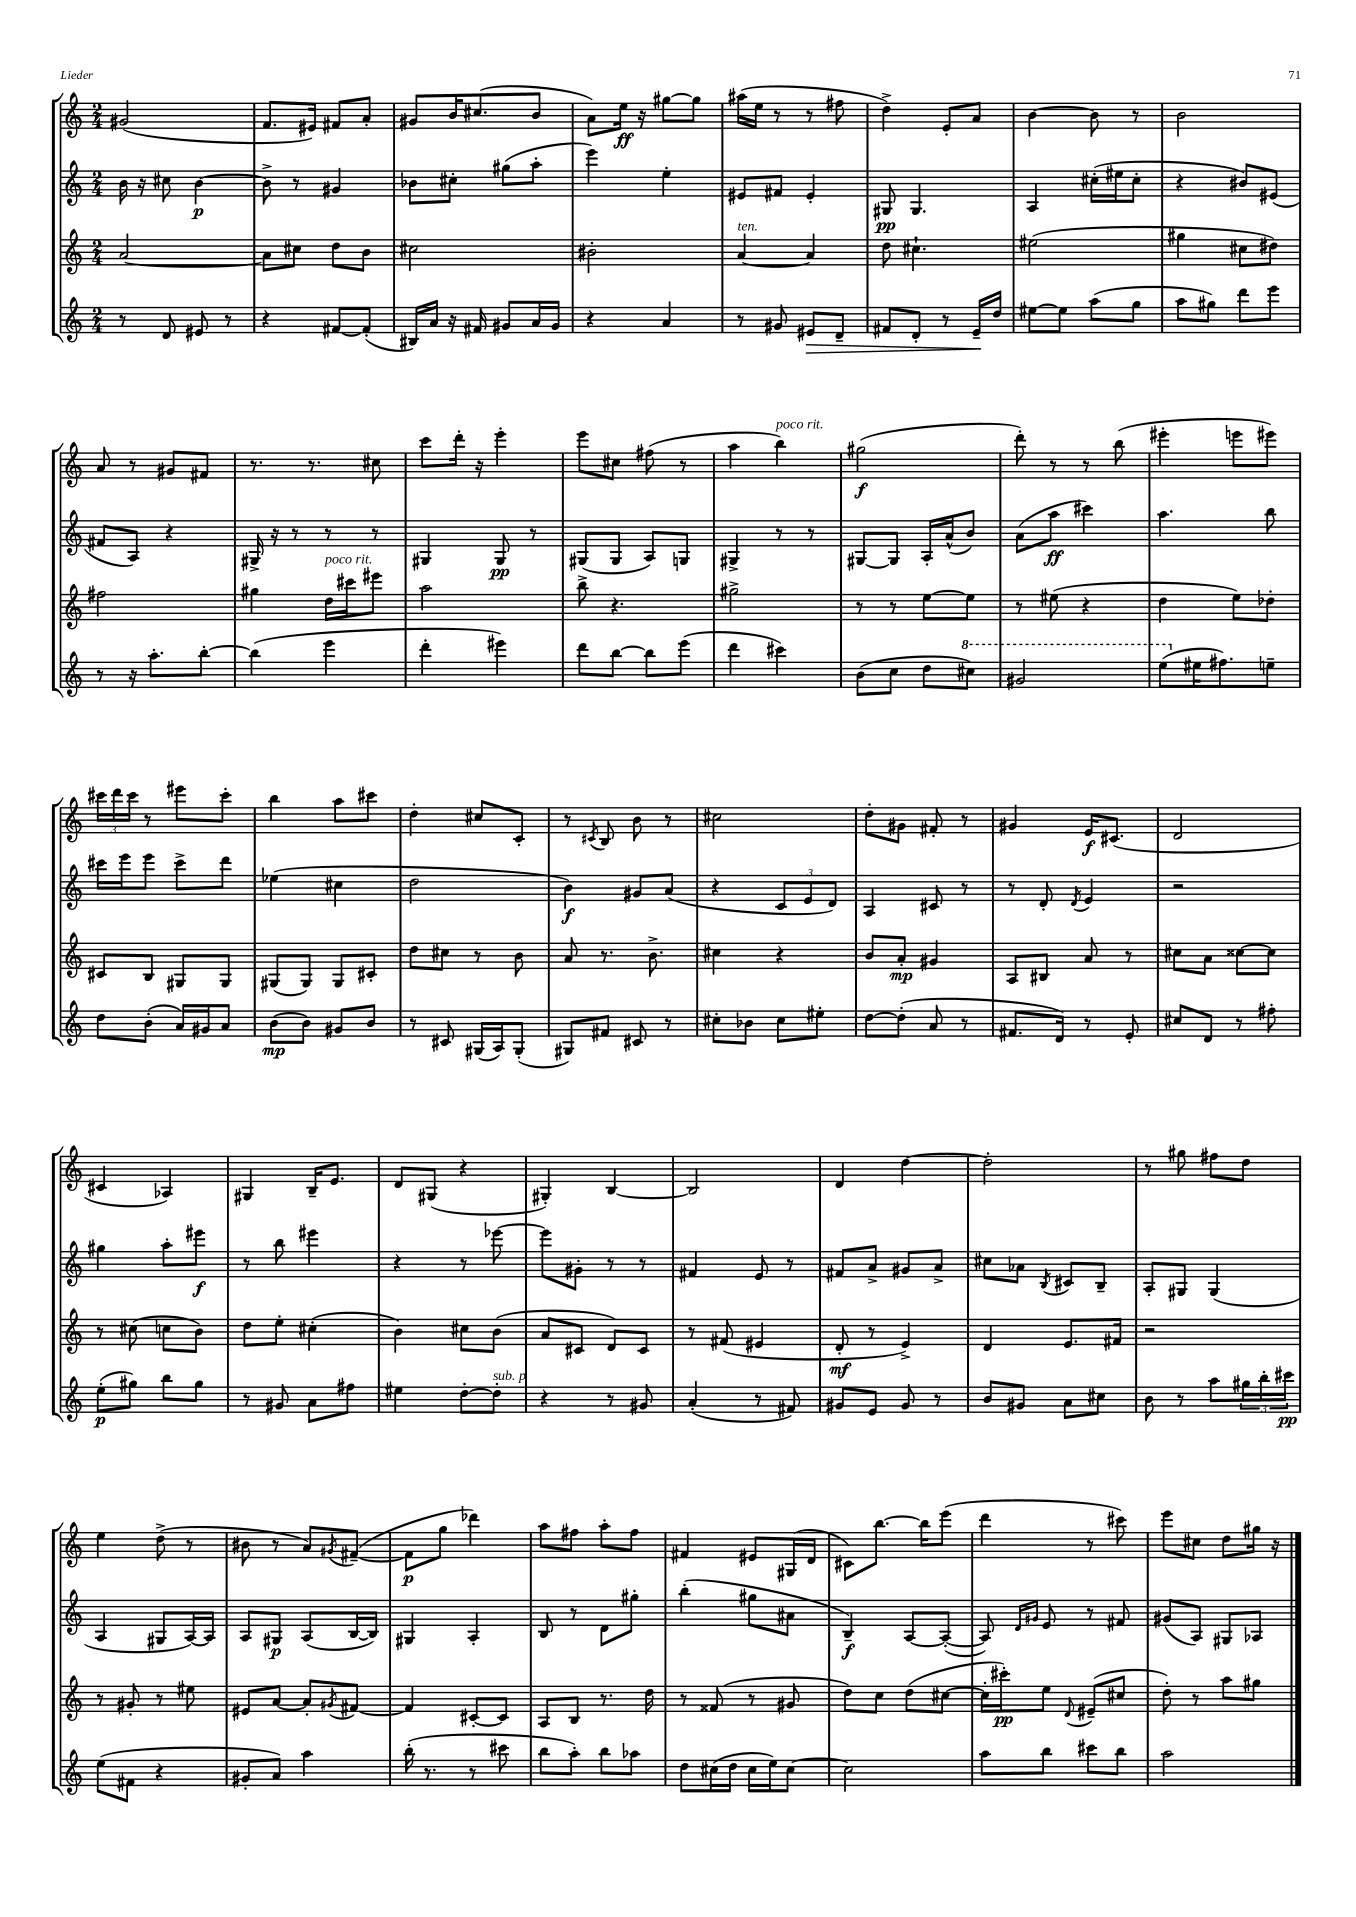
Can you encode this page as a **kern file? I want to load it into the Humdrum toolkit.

**kern	**dynam	**kern	**dynam	**kern	**dynam	**kern	**dynam
*part4	*part4	*part3	*part3	*part2	*part2	*part1	*part1
*staff4	*staff4	*staff3	*staff3	*staff2	*staff2	*staff1	*staff1
*clefG2	*	*clefG2	*	*clefG2	*	*clefG2	*
*k[]	*	*k[]	*	*k[]	*	*k[]	*
*M2/4	*	*M2/4	*	*M2/4	*	*M2/4	*
=25	=25	=25	=25	=25	=25	=25	=25
8r	.	[2a/	.	16b\	.	(2g#X/	.
.	.	.	.	16r	.	.	.
8d/	.	.	.	8cc#X\	.	.	.
8e#X/	.	.	.	[4b\	p	.	.
8r	.	.	.	.	.	.	.
=26	=26	=26	=26	=26	=26	=26	=26
4r	.	8a\L]	.	8b^\]	.	8.f/L	.
.	.	8cc#X\J	.	8r	.	.	.
.	.	.	.	.	.	16e#X/Jk)	.
[8f#X/L	.	8dd\L	.	4g#X/	.	8f#X/L	.
(8f#'/J]	.	8b\J	.	.	.	8a'/J	.
=27	=27	=27	=27	=27	=27	=27	=27
16B#X/LL)	.	2cc#X\	.	8b-X\L	.	8g#X/L	.
16a/JJ	.	.	.	.	.	.	.
16r	.	.	.	8cc#X'\J	.	16b/K	.
16f#X/	.	.	.	.	.	(8.cc#X/	.
8g#X/L	.	.	.	(8gg#X\L	.	.	.
16a/L	.	.	.	8aa'\J	.	8b/J	.
16g#/JJ	.	.	.	.	.	.	.
=28	=28	=28	=28	=28	=28	=28	=28
4r	.	2b#X'\	.	4eee\)	.	8a\L)	.
.	.	.	.	.	.	16ee\Jk	ff
.	.	.	.	.	.	16r	.
4a/	.	.	.	4ee'\	.	[8gg#X\L	.
.	.	.	.	.	.	8gg#\J]	.
=29	=29	=29	=29	=29	=29	=29	=29
!	!	!LO:TX:a:i:t=ten.	!	!	!	!	!
8r	.	[4a/	.	8e#X/L	.	(16aa#X\LL	.
.	.	.	.	.	.	16ee\JJ	.
8g#X/	.	.	.	8f#X/J	.	8r	.
!	!LO:HP:b	!	!	!	!	!	!
8e#X/L	>	4a/]	.	4e#'/	.	8r	.
8d~/J	.	.	.	.	.	8ff#X\	.
=30	=30	=30	=30	=30	=30	=30	=30
8f#X/L	.	8dd\	.	8G#X/	pp	4dd^\)	.
8d'/J	.	4.cc#X`\	.	4.G#/	.	.	.
8r	.	.	.	.	.	8e'/L	.
16e~/LL	.	.	.	.	.	8a/J	.
16dd/JJ	]	.	.	.	.	.	.
=31	=31	=31	=31	=31	=31	=31	=31
[8ee#X\L	.	(2ee#X\	.	4A/	.	[4b\	.
8ee#\J]	.	.	.	.	.	.	.
(8aa\L	.	.	.	(16cc#X'\LL	.	8b\]	.
.	.	.	.	16ee#X\J	.	.	.
8gg\J	.	.	.	8cc#'\J	.	8r	.
=32	=32	=32	=32	=32	=32	=32	=32
8aa\L	.	4gg#X\	.	4r	.	2b\	.
8gg#X\J)	.	.	.	.	.	.	.
8ddd\L	.	8cc#X\L	.	8b#X/L)	.	.	.
8eee\J	.	8dd#X\J)	.	(8e#X/J	.	.	.
!!LO:LB:g=z
=33	=33	=33	=33	=33	=33	=33	=33
8r	.	2ff#X\	.	8f#X/L	.	8a/	.
16r	.	.	.	8A/J)	.	8r	.
8.aa'\L	.	.	.	.	.	.	.
.	.	.	.	4r	.	8g#X/L	.
[8bb'\J	.	.	.	.	.	8f#X/J	.
=34	=34	=34	=34	=34	=34	=34	=34
(4bb\]	.	4gg#X\	.	16G#X^/	.	8.r	.
.	.	.	.	16r	.	.	.
.	.	.	.	8r	.	.	.
.	.	.	.	.	.	8.r	.
!	!	!LO:TX:a:i:t=poco rit.	!	!	!	!	!
4eee\	.	16dd\LL	.	8r	.	.	.
.	.	16ccc#X\J	.	.	.	.	.
.	.	8eee#X\J	.	8r	.	8cc#X\	.
=35	=35	=35	=35	=35	=35	=35	=35
4ddd'\	.	2aa\	.	4G#X/	.	8ccc\L	.
.	.	.	.	.	.	16ddd'\Jk	.
.	.	.	.	.	.	16r	.
4eee#X\)	.	.	.	8G#/	pp	4eee'\	.
.	.	.	.	8r	.	.	.
=36	=36	=36	=36	=36	=36	=36	=36
8ddd\L	.	8bb^\	.	(8G#X/L	.	8eee\L	.
[8bb\J	.	4.r	.	8G#/J	.	8cc#X\J	.
8bb\L]	.	.	.	8A/L)	.	(8ff#X\	.
(8eee\J	.	.	.	8Gn/J	.	8r	.
=37	=37	=37	=37	=37	=37	=37	=37
4ddd\	.	2gg#X^\	.	4G#X^/	.	4aa\	.
!	!	!	!	!	!	!LO:TX:a:i:t=poco rit.	!
4ccc#X\)	.	.	.	8r	.	4bb\)	.
.	.	.	.	8r	.	.	.
=38	=38	=38	=38	=38	=38	=38	=38
(8b\L	.	8r	.	[8G#X/L	.	(2gg#X\	f
8cc\J	.	8r	.	8G#/J]	.	.	.
8dd\L	.	[8ee\L	.	16A'/LL	.	.	.
.	.	.	.	(16a^^/J	.	.	.
*8va	*	*	*	*	*	*	*
8ccc#X\J)	.	8ee\J]	.	8b/J)	.	.	.
=39	=39	=39	=39	=39	=39	=39	=39
2gg#X/	.	8r	.	(8a\L	.	8ddd'\)	.
.	.	(8ee#X\	.	8aa\J	ff	8r	.
.	.	4r	.	4ccc#X\)	.	8r	.
.	.	.	.	.	.	(8bb\	.
=40	=40	=40	=40	=40	=40	=40	=40
(8eee\L	.	4dd\	.	4.aa\	.	4eee#X'\	.
*X8va	*	*	*	*	*	*	*
16ee#X\K	.	.	.	.	.	.	.
8.ff#X\)	.	.	.	.	.	.	.
.	.	8ee\L)	.	.	.	8eeen\L	.
8een~\J	.	8dd-X'\J	.	8bb\	.	8eee#X\J)	.
!!LO:LB:g=z
=41	=41	=41	=41	=41	=41	=41	=41
8dd\L	.	8c#X/L	.	16ccc#X\LL	.	24ccc#X\LL	.
.	.	.	.	.	.	24ddd\	.
.	.	.	.	16eee\J	.	.	.
.	.	.	.	.	.	24ccc#\JJ	.
(8b'\J	.	8B/J	.	8eee\J	.	8r	.
16a/LL)	.	8G#X/L	.	8ccc#^\L	.	8eee#X\L	.
16g#X/J	.	.	.	.	.	.	.
8a/J	.	8G#/J	.	8ddd\J	.	8ccc#'\J	.
=42	=42	=42	=42	=42	=42	=42	=42
(8b\L	mp	(8G#X/L	.	(4ee-X\	.	4bb\	.
8b\J)	.	8G#/J)	.	.	.	.	.
8g#X/L	.	8G#/L	.	4cc#X\	.	8aa\L	.
8b/J	.	8c#X'/J	.	.	.	8ccc#X\J	.
=43	=43	=43	=43	=43	=43	=43	=43
8r	.	8dd\L	.	2dd\	.	4dd'\	.
8c#X/	.	8cc#X\J	.	.	.	.	.
(16G#X/LL	.	8r	.	.	.	8cc#X/L	.
16A/J)	.	.	.	.	.	.	.
(8G#'/J	.	8b\	.	.	.	8c'/J	.
=44	=44	=44	=44	=44	=44	=44	=44
8G#X/L)	.	8a/	.	4b\)	f	8r	.
.	.	.	.	.	.	8qc#X/	.
8f#X/J	.	8.r	.	.	.	8B/	.
8c#X/	.	.	.	8g#X/L	.	8b\	.
.	.	8.b^\	.	.	.	.	.
8r	.	.	.	(8a/J	.	8r	.
=45	=45	=45	=45	=45	=45	=45	=45
8cc#X'\L	.	4cc#X\	.	4r	.	2cc#X\	.
8b-X\J	.	.	.	.	.	.	.
8cc#\L	.	4r	.	12c/L	.	.	.
.	.	.	.	12e/	.	.	.
8ee#X'\J	.	.	.	.	.	.	.
.	.	.	.	12d/J)	.	.	.
=46	=46	=46	=46	=46	=46	=46	=46
[8dd\L	.	8b/L	.	4A/	.	8dd'\L	.
(8dd'\J]	.	8a'/J	mp	.	.	8g#X\J	.
8a/	.	4g#X/	.	8c#X/	.	8f#X'/	.
8r	.	.	.	8r	.	8r	.
=47	=47	=47	=47	=47	=47	=47	=47
8.f#X/L	.	8A/L	.	8r	.	4g#X/	.
.	.	8B#X/J	.	8d'/	.	.	.
16d/Jk)	.	.	.	.	.	.	.
.	.	.	.	8qd/	.	.	.
8r	.	8a/	.	4e/	.	16e/KL	f
.	.	.	.	.	.	(8.c#X/J	.
8e'/	.	8r	.	.	.	.	.
=48	=48	=48	=48	=48	=48	=48	=48
8cc#X/L	.	8cc#X\L	.	2r	.	2d/	.
8d/J	.	8a\J	.	.	.	.	.
8r	.	[8cc##X\L	.	.	.	.	.
8ff#X'\	.	8cc##\J]	.	.	.	.	.
!!LO:LB:g=z
=49	=49	=49	=49	=49	=49	=49	=49
(8ee'\L	p	8r	.	4gg#X\	.	4c#X/	.
8gg#X\J)	.	(8cc#X\	.	.	.	.	.
8bb\L	.	8ccn\L	.	8aa'\L	.	4A-X/)	.
8gg#\J	.	8b\J)	.	8eee#X\J	f	.	.
=50	=50	=50	=50	=50	=50	=50	=50
8r	.	8dd\L	.	8r	.	4G#X/	.
8g#X/	.	8ee'\J	.	8bb\	.	.	.
8a\L	.	(4cc#X'\	.	4eee#X\	.	16B~/KL	.
.	.	.	.	.	.	8.e/J	.
8ff#X\J	.	.	.	.	.	.	.
=51	=51	=51	=51	=51	=51	=51	=51
4ee#X\	.	4b\)	.	4r	.	8d/L	.
.	.	.	.	.	.	(8G#X/J	.
[8dd'\L	.	8cc#X\L	.	8r	.	4r	.
!LO:TX:a:i:t=sub. p	!	!	!	!	!	!	!
8dd'\J]	.	(8b\J	.	[8eee-X\	.	.	.
=52	=52	=52	=52	=52	=52	=52	=52
4r	.	8a/L	.	8eee-\L]	.	4G#X'/)	.
.	.	8c#X/J	.	8g#X'\J	.	.	.
8r	.	8d/L)	.	8r	.	[4B/	.
8g#X/	.	8c#/J	.	8r	.	.	.
=53	=53	=53	=53	=53	=53	=53	=53
(4a'/	.	8r	.	4f#X/	.	2B/]	.
.	.	(8f#X/	.	.	.	.	.
8r	.	4e#X/	.	8e/	.	.	.
8f#X/)	.	.	.	8r	.	.	.
=54	=54	=54	=54	=54	=54	=54	=54
8g#X/L	.	8d'/	mf	8f#X/L	.	4d/	.
8e/J	.	8r	.	8a^/J	.	.	.
8g#/	.	4e^/)	.	8g#X/L	.	[4dd\	.
8r	.	.	.	8a^/J	.	.	.
=55	=55	=55	=55	=55	=55	=55	=55
8b/L	.	4d/	.	8cc#X\L	.	2dd'\]	.
8g#X/J	.	.	.	8a-X\J	.	.	.
.	.	.	.	8qB/	.	.	.
8a\L	.	8.e/L	.	8c#X/L	.	.	.
8cc#X\J	.	.	.	8B~/J	.	.	.
.	.	16f#X/Jk	.	.	.	.	.
=56	=56	=56	=56	=56	=56	=56	=56
8b\	.	2r	.	8A'/L	.	8r	.
8r	.	.	.	8G#X/J	.	8gg#X\	.
8aa\L	.	.	.	(4G#/	.	8ff#X\L	.
24gg#X\L	.	.	.	.	.	8dd\J	.
24bb'\	.	.	.	.	.	.	.
24ccc#X\JJ	pp	.	.	.	.	.	.
!!LO:LB:g=z
=57	=57	=57	=57	=57	=57	=57	=57
(8ee\L	.	8r	.	4A/	.	4ee\	.
8f#X\J	.	8g#X'/	.	.	.	.	.
4r	.	8r	.	8G#X/L	.	(8dd^\	.
.	.	8ee#X\	.	[16A/L)	.	8r	.
.	.	.	.	16A/JJ]	.	.	.
=58	=58	=58	=58	=58	=58	=58	=58
8g#X'/L	.	8e#X/L	.	8A/L	.	8b#X\	.
8a/J)	.	[8a/J	.	8G#X/J	p	8r	.
4aa\	.	8a'/L]	.	(8A/L	.	8a/L)	.
.	.	8qg#X/	.	.	.	8qg#X/	.
.	.	[8f#X/J	.	[16B/L	.	([8f#X~/J	.
.	.	.	.	16B/JJ])	.	.	.
=59	=59	=59	=59	=59	=59	=59	=59
(16bb'\	.	4f#/]	.	4G#X/	.	8f#\L]	p
8.r	.	.	.	.	.	.	.
.	.	.	.	.	.	8gg\J	.
8r	.	[8c#X'/L	.	4A'/	.	4ddd-X\)	.
8ccc#X\	.	8c#/J]	.	.	.	.	.
=60	=60	=60	=60	=60	=60	=60	=60
8bb\L	.	8A/L	.	8B/	.	8aa\L	.
8aa'\J)	.	8B/J	.	8r	.	8ff#X\J	.
8bb\L	.	8.r	.	8d\L	.	8aa'\L	.
8aa-X\J	.	.	.	8gg#X'\J	.	8ff#\J	.
.	.	16dd\	.	.	.	.	.
=61	=61	=61	=61	=61	=61	=61	=61
8dd\L	.	8r	.	(4bb'\	.	4f#X/	.
(16cc#X\L	.	(8f##X/	.	.	.	.	.
16dd\JJ	.	.	.	.	.	.	.
16cc#\LL	.	8r	.	8gg#X\L	.	8e#X/L	.
16ee\J)	.	.	.	.	.	.	.
[8cc#\J	.	8g#X/	.	8a#X\J	.	(16G#X/L	.
.	.	.	.	.	.	16d/JJ	.
=62	=62	=62	=62	=62	=62	=62	=62
2cc#\]	.	8dd\L)	.	4B~/)	f	8c#X\L)	.
.	.	8cc\J	.	.	.	[8.bb\J	.
.	.	(8dd\L	.	[8A/L	.	.	.
.	.	.	.	.	.	16bb\KL]	.
.	.	[8cc#X\J	.	(8A'/J_	.	(8eee\J	.
=63	=63	=63	=63	=63	=63	=63	=63
8aa\L	.	16cc#'\LL]	.	8A/])	.	4ddd\	.
.	.	16ccc#X'\J)	pp	.	.	.	.
.	.	.	.	16qqd/LL	.	.	.
.	.	.	.	16qqg#X/JJ	.	.	.
8bb\J	.	8ee\J	.	8e/	.	.	.
.	.	8qqd/	.	.	.	.	.
8ccc#X\L	.	(8e#X~/L	.	8r	.	8r	.
8bb\J	.	8cc#X/J	.	8f#X/	.	8ccc#X\)	.
=64	=64	=64	=64	=64	=64	=64	=64
2aa\	.	8dd'\)	.	(8g#X/L	.	8eee\L	.
.	.	8r	.	8A/J)	.	8cc#X\J	.
.	.	8aa\L	.	8G#X/L	.	8dd\L	.
.	.	8gg#X\J	.	8A-X/J	.	16gg#X\Jk	.
.	.	.	.	.	.	16r	.
==	==	==	==	==	==	==	==
*-	*-	*-	*-	*-	*-	*-	*-
